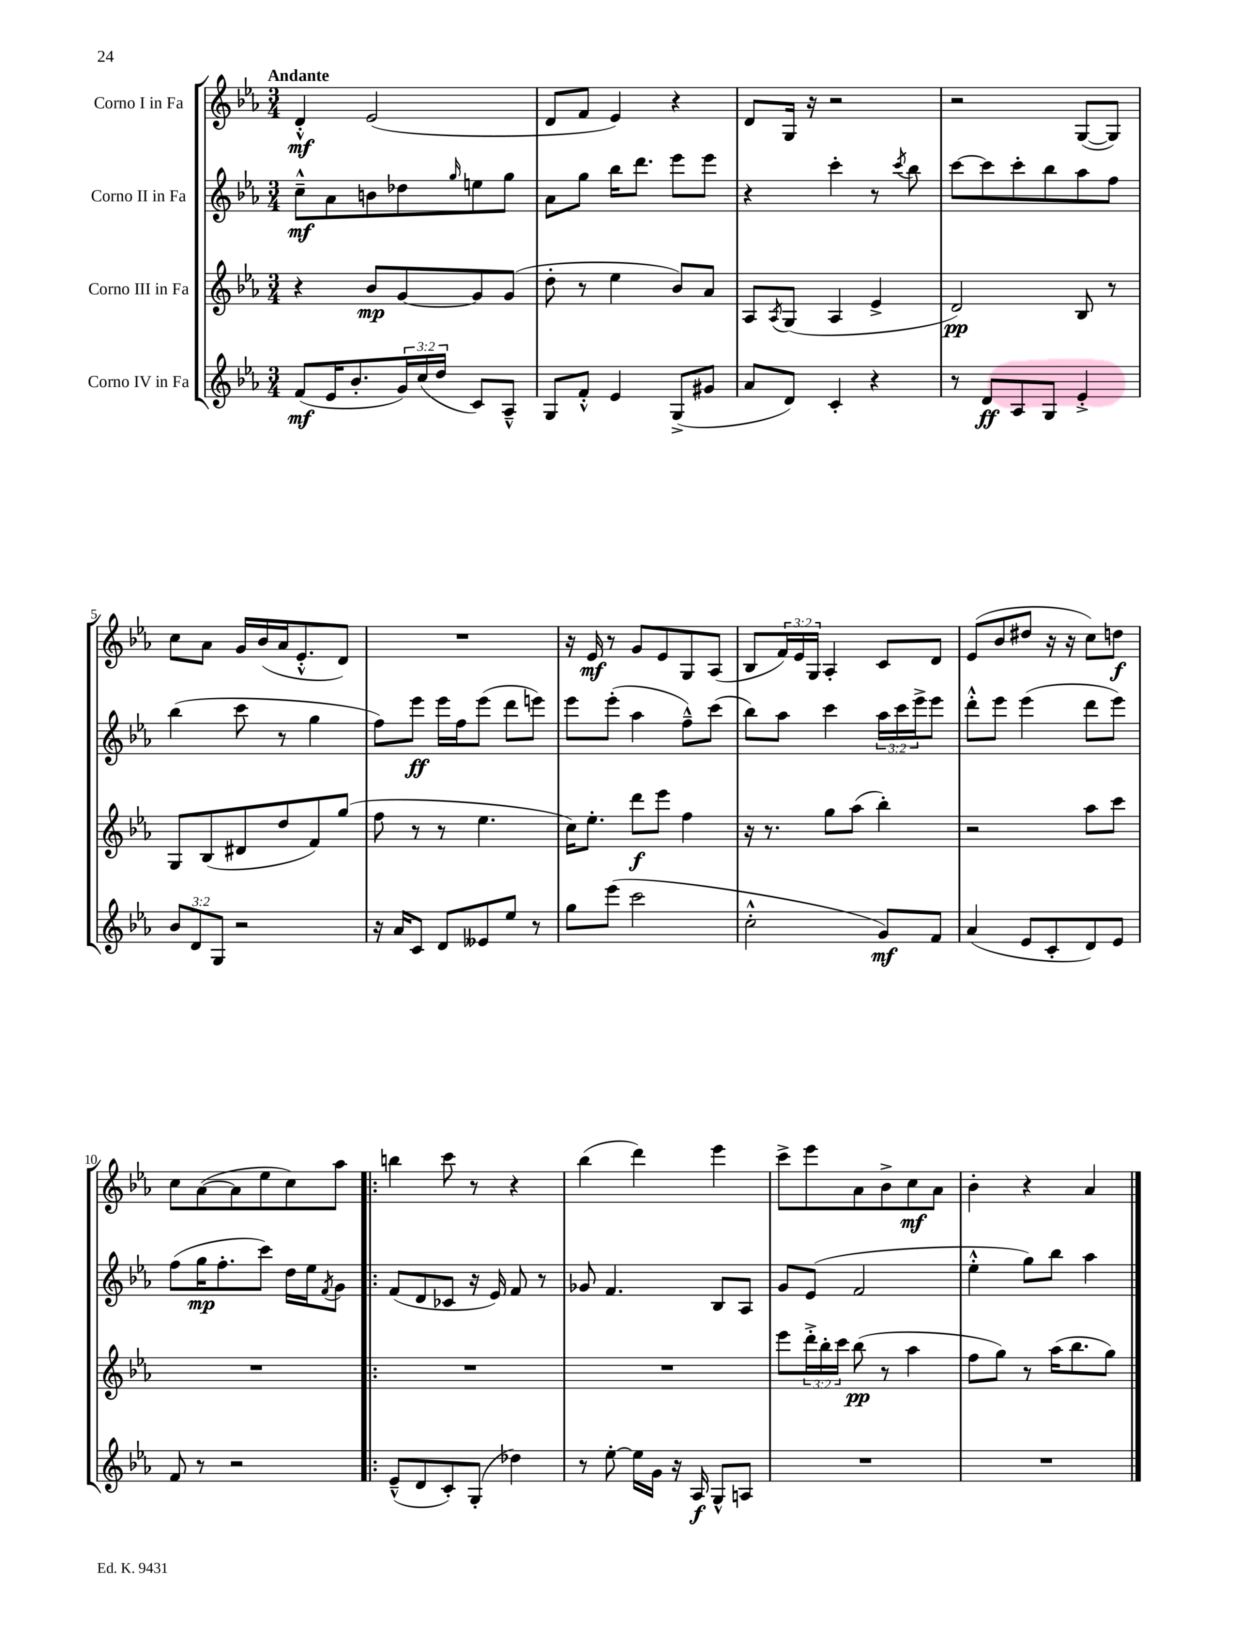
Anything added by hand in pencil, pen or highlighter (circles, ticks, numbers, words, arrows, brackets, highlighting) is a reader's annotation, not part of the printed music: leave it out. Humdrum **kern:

**kern	**kern	**kern	**kern
*staff4	*staff3	*staff2	*staff1
*clefG2	*clefG2	*clefG2	*clefG2
*k[b-e-a-]	*k[b-e-a-]	*k[b-e-a-]	*k[b-e-a-]
*M3/4	*M3/4	*M3/4	*M3/4
(8f/L	4r	8cc~^^\L	4d'^^/
16e-/K	.	8a-\	.
8.b-'/	.	.	.
.	8b-/L	8b\	(2e-/
24g/L)	[8g/	8dd-\	.
(24cc/	.	.	.
24dd/JJ	.	.	.
.	.	16qqgg/	.
8c/L)	8g/]	8ee\	.
8A-~^^/J	(8g/J	8gg\J	.
=	=	=	=
8G/L	8dd'\	8a-\L	8d/L
8f'^^/J	8r	8gg\J	8f/J
4e-/	4ee-\	16bb-\LK	4e-/)
.	.	8.ddd\J	.
(8G^/L	8b-/L)	8eee-\L	4r
8g#/J	8a-/J	8eee-\J	.
=	=	=	=
8a-/L	8A-/L	4r	8d/L
.	8qA-/	.	.
8d/J)	(8G/J	.	16G/Jk
.	.	.	16r
4c'/	4A-/	4ccc'\	2r
4r	4e-^/	8r	.
.	.	8qccc/	.
.	.	8bb-\	.
=	=	=	=
8r	2d/)	[8ccc\L	2r
8d/L	.	8ccc\]	.
8A-/	.	8ccc'\	.
8G/J	.	8bb-\	.
4e-'^/	8B-/	8aa-\	([8G/L
.	8r	8ff\J	8G/]J)
=	=	=	=
12b-/L	8G/L	(4bb-\	8cc\L
12d/	.	.	.
.	(8B-/	.	8a-\J
12G/J	.	.	.
2r	8d#/	8ccc\	16g/LL
.	.	.	(16b-/
.	8dd/	8r	16a-/J
.	.	.	8.e-'^^/
.	8f/)	4gg\	.
.	(8gg/J	.	8d/J)
=	=	=	=
16r	8ff\	8ff\L)	2.r
16a-/LK	.	.	.
8c/J	8r	8eee-\J	.
8d/L	8r	16eee-\LL	.
.	.	16ff\J	.
8e--/	4.ee-\	(8eee-\J	.
8ee-/J	.	8ddd\L	.
8r	.	8eee\J)	.
=	=	=	=
8gg\L	16cc\LK)	8eee-\L	16r
.	8.ee-'\J	.	16e-/
(8eee-\J	.	(8eee-'\J	8r
2ccc\	8ddd\L	4aa-\	8g/L
.	8eee-\J	.	8e-/
.	4ff\	8ff~^^\L)	8G/
.	.	(8ccc\J	(8A-/J
=	=	=	=
2cc'^^\	16r	8bb-\L)	8B-/L
.	8.r	.	.
.	.	8aa-\J	24f/L)
.	.	.	24e-/
.	.	.	24G/JJ
.	8gg\L	4ccc\	4A-'/
.	(8aa-\J	.	.
8g/L)	4bb-'\)	24aa-\LL	8c/L
.	.	24ccc\	.
.	.	24eee-^\J	.
8f/J	.	8eee-\J	8d/J
=	=	=	=
(4a-/	2r	8ddd'^^\L	(8e-/L
.	.	8eee-\J	8b-/
8e-/L	.	(4eee-\	8dd#/J
8c'/	.	.	16r
.	.	.	16r
8d/)	8aa-\L	8ddd\L	8cc\L)
8e-/J	8ccc\J	8eee-\J)	8dd\J
=	=	=	=
8f/	2.r	(8ff\L	8cc\L
8r	.	16gg\K	([8a-\
.	.	8.ff'\	.
2r	.	.	8a-\]
.	.	8ccc\J)	8ee-\
.	.	16dd\LL	8cc\)
.	.	16ee-\J	.
.	.	8qf/	.
.	.	8g\J	8aa-\J
=!|:	=!|:	=!|:	=!|:
(8e-~^^/L	2.r	(8f/L	4bb\
8d/	.	8d/	.
8c'/)	.	8c-/J	8ccc\
(8G'/J	.	16r	8r
.	.	16e-/)	.
4dd-\)	.	8f/	4r
.	.	8r	.
=	=	=	=
8r	2.r	8g-/	(4bb-\
[8ee-'\	.	4.f/	.
16ee-\]LL	.	.	4ddd\)
16g\JJ	.	.	.
16r	.	.	.
16A-/	.	.	.
8G^^/L	.	8B-/L	4eee-\
8A/J	.	8A-/J	.
=	=	=	=
2.r	8eee-\L	8g/L	8ccc^\L
.	24ddd'^\L	(8e-/J	8eee-\
.	24bb-'\	.	.
.	24ccc\JJ	.	.
.	(8bb-\	2f/	8a-\
.	8r	.	8b-^\
.	4aa-\	.	8cc\
.	.	.	8a-\J
=	=	=	=
2.r	8ff\L	4ee-'^^\	4b-'\
.	8gg\J)	.	.
.	8r	8gg\L)	4r
.	(16aa-\LK	8bb-\J	.
.	8.bb-\	.	.
.	.	4aa-\	4a-/
.	8gg\J)	.	.
==	==	==	==
*-	*-	*-	*-
